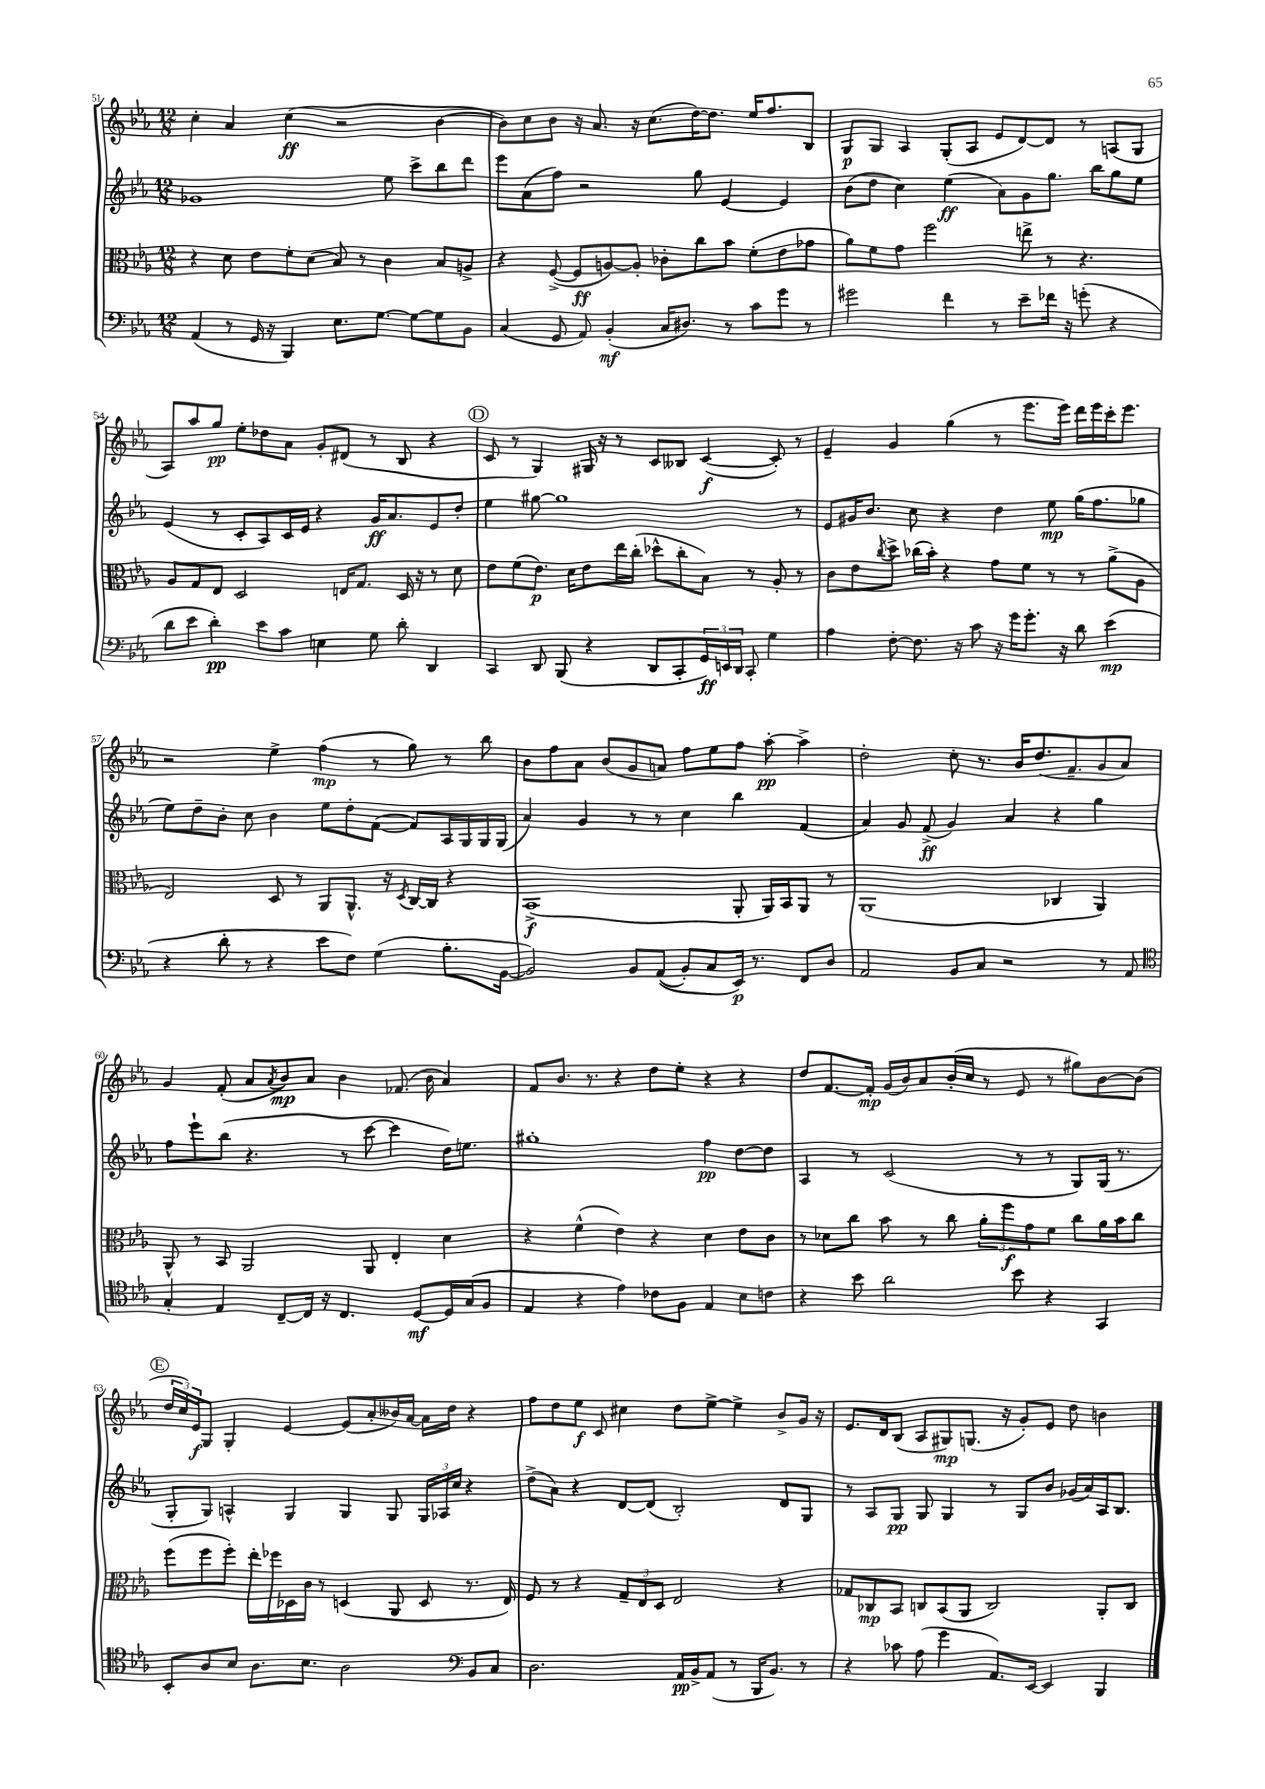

**kern	**dynam	**kern	**dynam	**kern	**dynam	**kern	**dynam
*part4	*part4	*part3	*part3	*part2	*part2	*part1	*part1
*staff4	*staff4	*staff3	*staff3	*staff2	*staff2	*staff1	*staff1
*clefF4	*	*clefC3	*	*clefG2	*	*clefG2	*
*k[b-e-a-]	*	*k[b-e-a-]	*	*k[b-e-a-]	*	*k[b-e-a-]	*
*M12/8	*	*M12/8	*	*M12/8	*	*M12/8	*
=51	=51	=51	=51	=51	=51	=51	=51
(4AA-/	.	4r	.	1g-X	.	4cc'\	.
8r	.	8d\	.	.	.	4a-/	.
16GG/	.	8e-\L	.	.	.	.	.
16r	.	.	.	.	.	.	.
4BBB-/)	.	8f'\	.	.	.	(4cc\	ff
.	.	(8d\J	.	.	.	.	.
8.E-\L	.	8B-/)	.	.	.	2r	.
.	.	8r	.	.	.	.	.
[8.G\J	.	.	.	.	.	.	.
.	.	4c\	.	8ee-\	.	.	.
8G\L_	.	.	.	8ccc^\L	.	.	.
8G\]	.	8B-/L	.	8bb-\	.	[4b-\	.
8BB-\J	.	8An^/J	.	8ddd\J	.	.	.
=52	=52	=52	=52	=52	=52	=52	=52
(4C/	.	4r	.	8eee-\L	.	8b-\L])	.
.	.	.	.	(8a-\	.	8cc\	.
8GG/	.	([8F^/	.	8ff\J)	.	8b-\J	.
8AA-/)	.	8F/L]	ff	2r	.	16r	.
.	.	.	.	.	.	8.a-/	.
(4BB-'/	mf	[8An/)	.	.	.	.	.
.	.	8A'/J]	.	.	.	16r	.
.	.	.	.	.	.	(8.cc\L	.
16C/KL	.	8c-X'\L	.	.	.	.	.
8.D#X/J)	.	.	.	.	.	.	.
.	.	8cc\	.	8gg\	.	[16dd\K)	.
.	.	.	.	.	.	8.dd\J]	.
8r	.	8b-\J	.	[4e-/	.	.	.
8c\L	.	(8f'\L	.	.	.	16ee-/KL	.
.	.	.	.	.	.	8.ff/	.
8g\J	.	8e-\	.	4e-/]	.	.	.
8r	.	8g-X\J	.	.	.	8B-/J	.
=53	=53	=53	=53	=53	=53	=53	=53
2g#X\	.	8a-\L)	.	(8b-\L	.	8G/L	p
.	.	8f\	.	8dd\J	.	8G/J	.
.	.	8g\J	.	4cc\)	.	4A-/	.
.	.	2ff\	.	.	.	.	.
4f\	.	.	.	(4ee-\	ff	(8G'/L	.
.	.	.	.	.	.	8A-/J	.
8r	.	.	.	8a-\L)	.	8e-/L	.
8e-~\L	.	8een^\	.	8g\	.	[8d/)	.
16f-X\Jk	.	8r	.	8.gg\J	.	8d/J]	.
16r	.	.	.	.	.	.	.
(8gn'\	.	4.r	.	.	.	8r	.
.	.	.	.	16bb-\KL	.	.	.
4r	.	.	.	8gg\	.	(8An/L	.
.	.	.	.	8ee-\J	.	8G/J	.
!!LO:LB:g=z
=54	=54	=54	=54	=54	=54	=54	=54
8d\L	.	8A-/L	.	(4e-/	.	8A-/L)	.
8e-\J	.	8G/	.	.	.	8aa-/	.
4d'\)	pp	8E-/J	.	8r	.	8gg/J	pp
.	.	2D/	.	8c'/L	.	8ee-'\L	.
8e-\L	.	.	.	8A-/)	.	8dd-X\	.
8c\J	.	.	.	16c/L	.	8a-\J	.
.	.	.	.	16e-/JJ	.	.	.
4En\	.	.	.	4r	.	8g'/L	.
.	.	16En/KL	.	.	.	(8d#X/J	.
.	.	8.G/J	.	.	.	.	.
8G\	.	.	.	16g/KL	ff	8r	.
.	.	.	.	8.a-/	.	.	.
8d'\	.	16D/	.	.	.	8B-/	.
.	.	16r	.	.	.	.	.
4DD/	.	8r	.	8e-/	.	4r	.
.	.	8d\	.	8dd'/J	.	.	.
!!LO:REH:place=s1:t=D
=55	=55	=55	=55	=55	=55	=55	=55
4CC/	.	8e-\L	.	4ee-\	.	8c/	.
.	.	(8f\	.	.	.	8r	.
8DD/	.	8.e-\J)	p	[8gg#X\	.	4G/)	.
(8BBB-/	.	.	.	1gg#]	.	.	.
.	.	16d\KL	.	.	.	.	.
4r	.	8e-\	.	.	.	16G#X/	.
.	.	.	.	.	.	16r	.
.	.	16ee-\L	.	.	.	8r	.
.	.	(16cc'\JJ	.	.	.	.	.
8DD/L	.	8dd-X^^\L	.	.	.	8c/L	.
8CC'/	.	8cc'\	.	.	.	8B--X/J	.
24GG/L)	ff	8B-\J)	.	.	.	([4c/	f
24EEn/	.	.	.	.	.	.	.
24DD/JJ	.	.	.	.	.	.	.
8CC'/	.	8r	.	.	.	.	.
4G\	.	8A-'/	.	.	.	8c'/])	.
.	.	8r	.	8r	.	8r	.
=56	=56	=56	=56	=56	=56	=56	=56
4A-\	.	8c\L	.	8e-/L	.	4e-~/	.
.	.	8e-\	.	16g#X/K	.	.	.
.	.	.	.	8.b-/J	.	.	.
.	.	8qcc/	.	.	.	.	.
[8F'\	.	8dd^\J	.	.	.	4g/	.
8.F\]	.	(16cc-X\LL	.	8cc\	.	.	.
.	.	16b-'\JJ)	.	.	.	.	.
.	.	4r	.	4r	.	(4gg\	.
16r	.	.	.	.	.	.	.
8c\	.	.	.	.	.	.	.
16r	.	8g\L	.	4dd\	.	8r	.
16g\KL	.	.	.	.	.	.	.
8.g'\J	.	8f\J	.	.	.	8.eee-\L	.
.	.	8r	.	8ee-\	mp	.	.
16r	.	.	.	.	.	16eee-\Jk)	.
8d\	.	8r	.	(16gg\KL	.	16ddd\LL	.
.	.	.	.	8.ff\	.	16eee-\	.
(4e-\	mp	(8a-^\L	.	.	.	16ccc'\J	.
.	.	.	.	.	.	8.eee-\J	.
.	.	8A-\J	.	8gg-X\J	.	.	.
!!LO:LB:g=z
=57	=57	=57	=57	=57	=57	=57	=57
4r	.	2E-/)	.	8ee-\L)	.	2r	.
.	.	.	.	8dd~\	.	.	.
8d'\	.	.	.	8b-'\J	.	.	.
8r	.	.	.	8cc\	.	.	.
4r	.	8D/	.	4b-\	.	4ee-^\	.
.	.	8r	.	.	.	.	.
8e-\L	.	8AA-/L	.	8ee-\L	.	(4ff\	mp
8F\J)	.	8.AA-^^/J	.	8dd'\	.	.	.
(4G\	.	.	.	([8f\J	.	8r	.
.	.	16r	.	.	.	.	.
.	.	8qD/	.	.	.	.	.
.	.	[16C/LL	.	8f/L])	.	8gg\)	.
.	.	16C/JJ]	.	.	.	.	.
8.B-'\L	.	4r	.	16A-/L	.	8r	.
.	.	.	.	16G/	.	.	.
.	.	.	.	16G/	.	8bb-\	.
[16BB-\Jk	.	.	.	(16G/JJ	.	.	.
=58	=58	=58	=58	=58	=58	=58	=58
2BB-/])	.	(1BB-^	f	4a-/)	.	8b-\L	.
.	.	.	.	.	.	8ff\	.
.	.	.	.	4g/	.	8a-\J	.
.	.	.	.	.	.	(8b-/L	.
8BB-/L	.	.	.	8r	.	8g/	.
((8AA-/J	.	.	.	8r	.	8an/J)	.
8BB-'/L)	.	.	.	4cc\	.	8ff\L	.
8C/	.	.	.	.	.	8ee-\	.
16EE-/Jk)	p	8AA-'/	.	4bb-\	.	8ff\J	.
8.r	.	.	.	.	.	.	.
.	.	16AA-/LL)	.	.	.	[8aa-'\	pp
.	.	16BB-/J	.	.	.	.	.
8FF/L	.	8AA-/J	.	(4f/	.	4aa-^\]	.
8D/J	.	8r	.	.	.	.	.
=59	=59	=59	=59	=59	=59	=59	=59
2AA-/	.	(1AA-	.	4a-/)	.	2dd'\	.
.	.	.	.	8g/	.	.	.
.	.	.	.	(8f^/	ff	.	.
8BB-/L	.	.	.	4g/)	.	8cc'\	.
8C/J	.	.	.	.	.	8.r	.
2r	.	.	.	4a-/	.	.	.
.	.	.	.	.	.	16b-/KL	.
.	.	.	.	.	.	(8.dd/	.
.	.	4C-X/	.	4r	.	.	.
.	.	.	.	.	.	8.f~/	.
8r	.	4AA-/)	.	4gg\	.	8g/	.
8AA-/	.	.	.	.	.	8a-/J)	.
!!LO:LB:g=z
=60	=60	=60	=60	=60	=60	=60	=60
*clefC4	*	*	*	*	*	*	*
4G'/	.	8AA-^^/	.	8ff\L	.	4g/	.
.	.	8r	.	8eee-`\	.	.	.
4E-/	.	8BB-/	.	(8bb-\J	.	(8f'/	.
.	.	2AA-/	.	4.r	.	8a-/L	.
.	.	.	.	.	.	8qa-/	.
[8C~/L	.	.	.	.	.	8b-/)	mp
16C/Jk]	.	.	.	.	.	8a-/J	.
16r	.	.	.	.	.	.	.
4.C/	.	.	.	8r	.	4b-\	.
.	.	8AA-/	.	[8ccc\	.	.	.
.	.	4E-'/	.	4ccc\]	.	(8.f-X/	.
[8D/L	mf	.	.	.	.	.	.
.	.	.	.	.	.	16b-\	.
16D/L]	.	4d\	.	16dd\KL)	.	4a-/)	.
(16G/J	.	.	.	8.een\J	.	.	.
8F/J	.	.	.	.	.	.	.
=61	=61	=61	=61	=61	=61	=61	=61
4E-/	.	4r	.	1gg#X'	.	8f/L	.
.	.	.	.	.	.	8.b-/J	.
4r	.	(4f^^\	.	.	.	.	.
.	.	.	.	.	.	8.r	.
4e-\)	.	4e-\)	.	.	.	4r	.
8c-X\L	.	4r	.	.	.	8dd\L	.
8F\J	.	.	.	.	.	8ee-'\J	.
4E-/	.	4d\	.	4ff\	pp	4r	.
8B-\L	.	8e-\L	.	[8dd\L	.	4r	.
8cn\J	.	8c\J	.	8dd\J]	.	.	.
=62	=62	=62	=62	=62	=62	=62	=62
4r	.	8r	.	4A-/	.	8dd/L	.
.	.	8d-X\L	.	.	.	[8.f/	.
8b-\	.	8cc\J	.	8r	.	.	.
.	.	.	.	.	.	16f'/Jk]	mp
2a-\	.	8b-\	.	(2c/	.	(16g/LL	.
.	.	.	.	.	.	16b-/J)	.
.	.	8r	.	.	.	8a-/	.
.	.	8cc\	.	.	.	(16b-'/L	.
.	.	.	.	.	.	16cc/JJ	.
.	.	12a-'\L	.	.	.	8r	.
.	.	12ff\	f	.	.	.	.
8b-\	.	.	.	8r	.	8e-/	.
.	.	12g\	.	.	.	.	.
4r	.	8f\J	.	8r	.	8r	.
.	.	8cc\L	.	8G/L)	.	8gg#X\L)	.
4GG/	.	16a-\L	.	(16G/Jk	.	[8b-\	.
.	.	16b-\J	.	8.r	.	.	.
.	.	8cc\J	.	.	.	(8b-\J]	.
!!LO:LB:g=z
!!LO:REH:place=s1:t=E
=63	=63	=63	=63	=63	=63	=63	=63
8BB-'/L	.	(8ff\L	.	8G'/L	.	24dd/LL	.
.	.	.	.	.	.	24cc/)	.
.	.	.	.	.	.	24e-/J	f
8A-/	.	8ff\	.	8G/J)	.	8G/J	.
8B-/J	.	8ff'\J)	.	4An^^/	.	4G'/	.
8.A-\L	.	16ee-'\LL	.	.	.	.	.
.	.	16ff-X\	.	.	.	.	.
.	.	16D-X\	.	4G/	.	[4e-/	.
8.B-\J	.	16c\JJ	.	.	.	.	.
.	.	8r	.	.	.	.	.
2A-\	.	(4Dn/	.	4G/	.	(8e-/L]	.
.	.	.	.	.	.	8a-'/	.
.	.	8AA-/	.	8G/	.	16b--X/L)	.
.	.	.	.	.	.	[16a-/JJ	.
.	.	8D/	.	24G/LL	.	16a-\LL]	.
.	.	.	.	24A-X/	.	.	.
.	.	.	.	.	.	16dd\JJ	.
.	.	.	.	24cc/JJ	.	.	.
*clefF4	*	*	*	*	*	*	*
8BB-/L	.	8.r	.	4r	.	4r	.
8C/J	.	.	.	.	.	.	.
.	.	16E-/)	.	.	.	.	.
=64	=64	=64	=64	=64	=64	=64	=64
2.D\	.	8F/	.	(8dd^\L	.	8ff\L	.
.	.	8r	.	8a-\J)	.	8dd\	.
.	.	4r	.	4r	.	8ee-\J	f
.	.	.	.	.	.	8c/	.
.	.	12G~/L	.	[8d/L	.	4cc#X\	.
.	.	12E-/	.	.	.	.	.
.	.	.	.	(8d/J]	.	.	.
.	.	12D/J	.	.	.	.	.
16AA-/LL	pp	2E-/	.	2B-'/)	.	8dd\L	.
16BB-^/J	.	.	.	.	.	.	.
(8AA-/J	.	.	.	.	.	[8ee-^\J	.
8r	.	.	.	.	.	4ee-^\]	.
16BBB-/KL	.	.	.	.	.	.	.
8.BB-/J)	.	.	.	.	.	.	.
.	.	4r	.	8d/L	.	8b-^/L	.
8r	.	.	.	8G/J	.	16g/Jk	.
.	.	.	.	.	.	16r	.
=65	=65	=65	=65	=65	=65	=65	=65
4r	.	8G-X/L	.	8r	.	8.e-/L	.
.	.	8C-X/	mp	8A-/L	.	.	.
.	.	.	.	.	.	16d/k	.
8c-X\	.	8BB-/J	.	8G/J	pp	(8B-/J	.
(8A-\	.	8Cn/L	.	8G/	.	8A-/L	.
4g\	.	(8BB-/	.	4G/	.	8G#X/)	mp
.	.	8AA-/J	.	.	.	(8.Gn/J	.
8.AA-/L)	.	2C/)	.	8r	.	.	.
.	.	.	.	.	.	16r	.
.	.	.	.	8G/L	.	8g'/L)	.
[16EE-/Jk	.	.	.	.	.	.	.
4EE-/]	.	.	.	8b-/J	.	8e-/J	.
.	.	.	.	(16g-X/LL	.	8dd\	.
.	.	.	.	16a-/)	.	.	.
4BBB-/	.	8AA-'/L	.	16A-/J	.	4bn\	.
.	.	.	.	8.B-/J	.	.	.
.	.	8C/J	.	.	.	.	.
==	==	==	==	==	==	==	==
*-	*-	*-	*-	*-	*-	*-	*-
